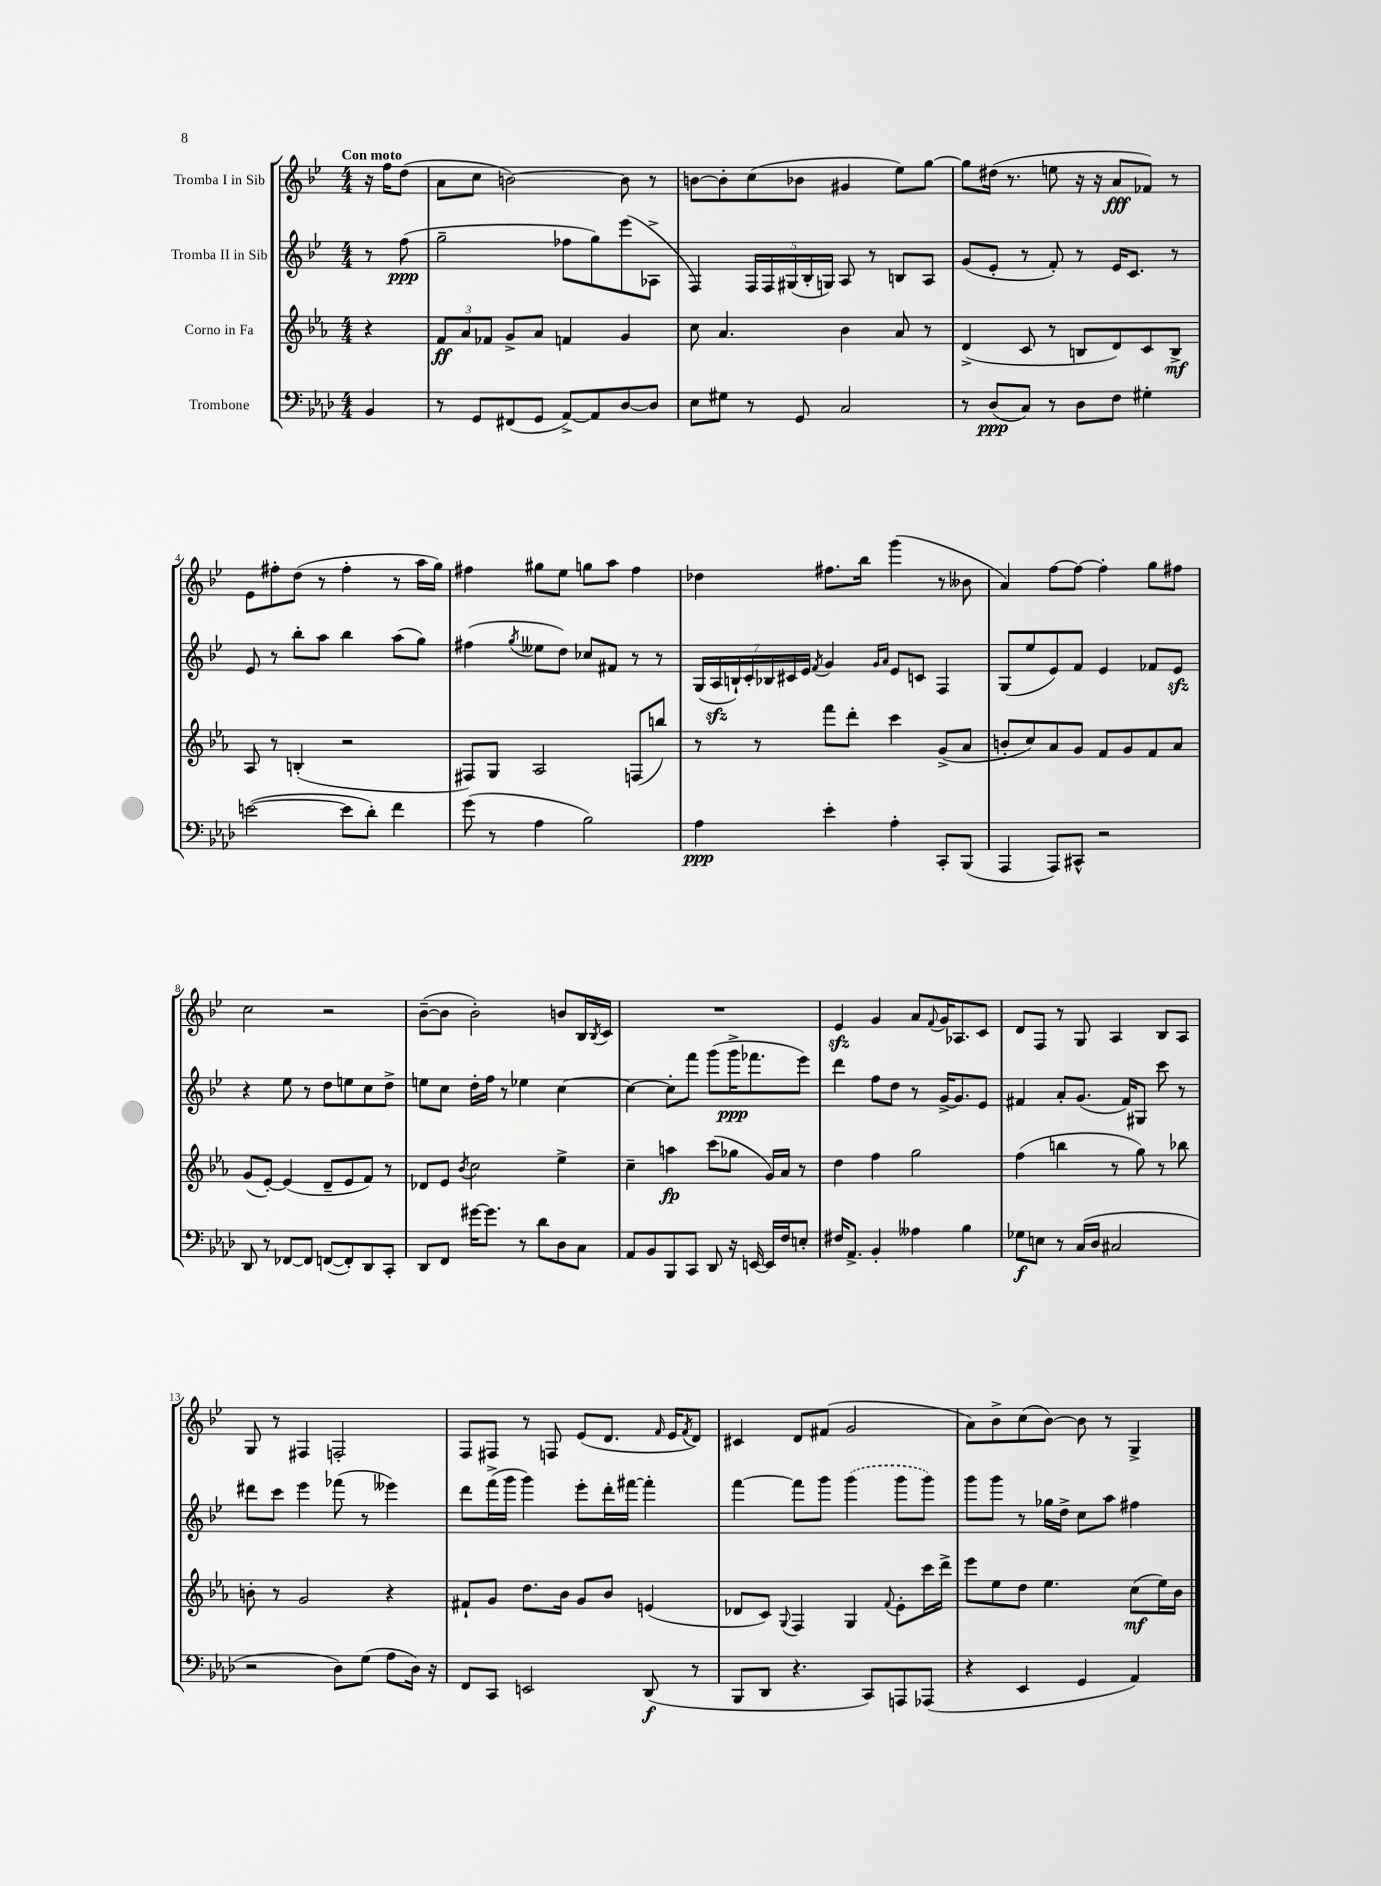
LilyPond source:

<<
\new StaffGroup <<
\new Staff = "s0" \with { instrumentName = "Tromba I in Sib" } {
    \clef treble \key bes \major \numericTimeSignature \time 4/4 \partial 4 \tempo "Con moto"
    r16 f''16 d''8( |
    a'8 c''8 b'2~) b'8 r8 |
    b'8~ b'8-. c''8( bes'8 gis'4 ees''8) g''8~ |
    g''8 dis''16( r8. e''8 r16 r16 a'8\fff fes'8) r8 |
    ees'8 fis''8-. d''8( r8 fis''4-. r8 a''16 g''16) |
    fis''4 gis''8 ees''8 g''8 a''8 fis''4 |
    des''4 fis''8. bes''16 g'''4( r8 beses'8 |
    a'4) f''8~ f''8~ f''4-. g''8 fis''8 |
    c''2 r2 |
    bes'8~--( bes'8 bes'2-.) b'8 bes16 \acciaccatura { bes8 } c'16 |
    R1 |
    ees'4\sfz g'4 a'8 \appoggiatura { f'8 } g'16 aes8. c'8 |
    d'8 f8 r8 g8 a4 bes8 a8 |
    g8 r8 fis4 f2-. |
    f8 fis8 r8 f8 ees'8( d'8. \grace { f'16 } ees'16 \acciaccatura { f'8 } d'8) |
    cis'4 d'8 fis'8( g'2 |
    a'8) bes'8-> c''8( bes'8~) bes'8 r8 g4-> \bar "|." |
}
\new Staff = "s1" \with { instrumentName = "Tromba II in Sib" } {
    \clef treble \key bes \major \numericTimeSignature \time 4/4 \partial 4
    r8 f''8\ppp( |
    g''2-- fes''8 g''8) ees'''8( aes8-> |
    f4) \tuplet 5/4 { f16 f16 gis16( bes16-. g16) } a8 r8 b8 a8 |
    g'8( ees'8-. r8 f'8-.) r8 ees'16 c'8. r8 |
    ees'8 r8 bes''8-. a''8 bes''4 a''8( g''8) |
    fis''4( \acciaccatura { g''8 } eeses''8 d''8) ces''8 fis'8 r8 r8 |
    \tuplet 7/4 { g16( a16\sfz b16-!) c'16-. bes16 cis'16 ees'16 } \acciaccatura { f'8 } g'4 \grace { g'16 a'16 } ees'8 c'8 f4 |
    g8( ees''8 ees'8) f'8 ees'4 fes'8 ees'8\sfz |
    r4 ees''8 r8 d''8 e''8 c''8 d''8-> |
    e''8 c''8 d''16-. f''16 r8 ees''4 c''4~ |
    c''4~ c''8-. f'''8 g'''8( g'''16->\ppp fes'''8. ees'''8) |
    d'''4 f''8 d''8 r8 g'16~-> g'8. ees'8 |
    fis'4 a'8-. g'8.( fis'16) gis8 c'''8 r8 |
    dis'''8 c'''8 ees'''4 fes'''8( r8 eeses'''4) |
    d'''8 f'''16->( g'''16 g'''4) ees'''8-. d'''16-. fis'''16~ fis'''4-. |
    f'''4~ f'''8 g'''8 \once \slurDashed g'''4( g'''8 g'''8) |
    g'''8 g'''8 r8 ges''16 d''16-> c''8 a''8 fis''4 \bar "|." |
}
\new Staff = "s2" \with { instrumentName = "Corno in Fa" } {
    \clef treble \key ees \major \numericTimeSignature \time 4/4 \partial 4
    r4 |
    \tuplet 3/2 { f'8\ff aes'8 fes'8 } g'8-> aes'8 f'4 g'4 |
    c''8 aes'4. bes'4 aes'8 r8 |
    d'4->( c'8 r8 b8 d'8) c'8 b8->\mf |
    aes8 r8 b4-.( r2 |
    fis8) g8 aes2 f8( b''8) |
    r8 r8 f'''8 d'''8-. c'''4 g'8->( aes'8 |
    b'8-. c''8) aes'8 g'8 f'8 g'8 f'8 aes'8 |
    g'8( ees'8~-.) ees'4( d'8-- ees'8 f'8) r8 |
    des'8 ees'8 \acciaccatura { bes'8 } c''2 ees''4-> |
    c''4-- a''4\fp c'''8( ges''8 g'16) aes'16 r8 |
    d''4 f''4 g''2 |
    f''4( b''4 r8 g''8) r8 bes''8 |
    b'8-. r8 g'2 r4 |
    fis'8-! g'8 d''8. bes'16 g'8 bes'8 e'4( |
    des'8 c'8) \appoggiatura { g8 } f4 g4 \appoggiatura { f'8 } ees'8-. c'''16 d'''16-> |
    ees'''8 ees''8 d''8 ees''4. c''8\mf( ees''16) bes'16 \bar "|." |
}
\new Staff = "s3" \with { instrumentName = "Trombone" } {
    \clef bass \key aes \major \numericTimeSignature \time 4/4 \partial 4
    bes,4 |
    r8 g,8 fis,8( g,8 aes,8~->) aes,8 des8~ des8 |
    ees8 gis8 r8 g,8 c2 |
    r8 des8\ppp( c8) r8 des8 f8 gis4-. |
    e'2~( e'8 des'8-.) f'4 |
    g'8( r8 aes4 bes2) |
    aes4\ppp ees'4-. aes4-. c,8-. bes,,8( |
    aes,,4 aes,,8) cis,8-^ r2 |
    des,8 r8 fes,8~ fes,8 f,8~( f,8-.) des,8 c,8-. |
    des,8 f,8 gis'16~ gis'8. r8 des'8 des8 c8 |
    aes,8 bes,8 bes,,8 c,8 des,8 r16 e,16~ e,16 f16 e8-. |
    fis16 aes,8.-> bes,4-. aeses4 bes4 |
    ges8\f e8 r8 c16( des16 cis2 |
    r2 des8) g8( aes8 des16) r16 |
    f,8 c,8 e,2 des,8\f( r8 |
    bes,,8 des,8 r4. c,8) a,,8 aes,,8( |
    r4 ees,4 g,4 aes,4) \bar "|." |
}
>>
>>
